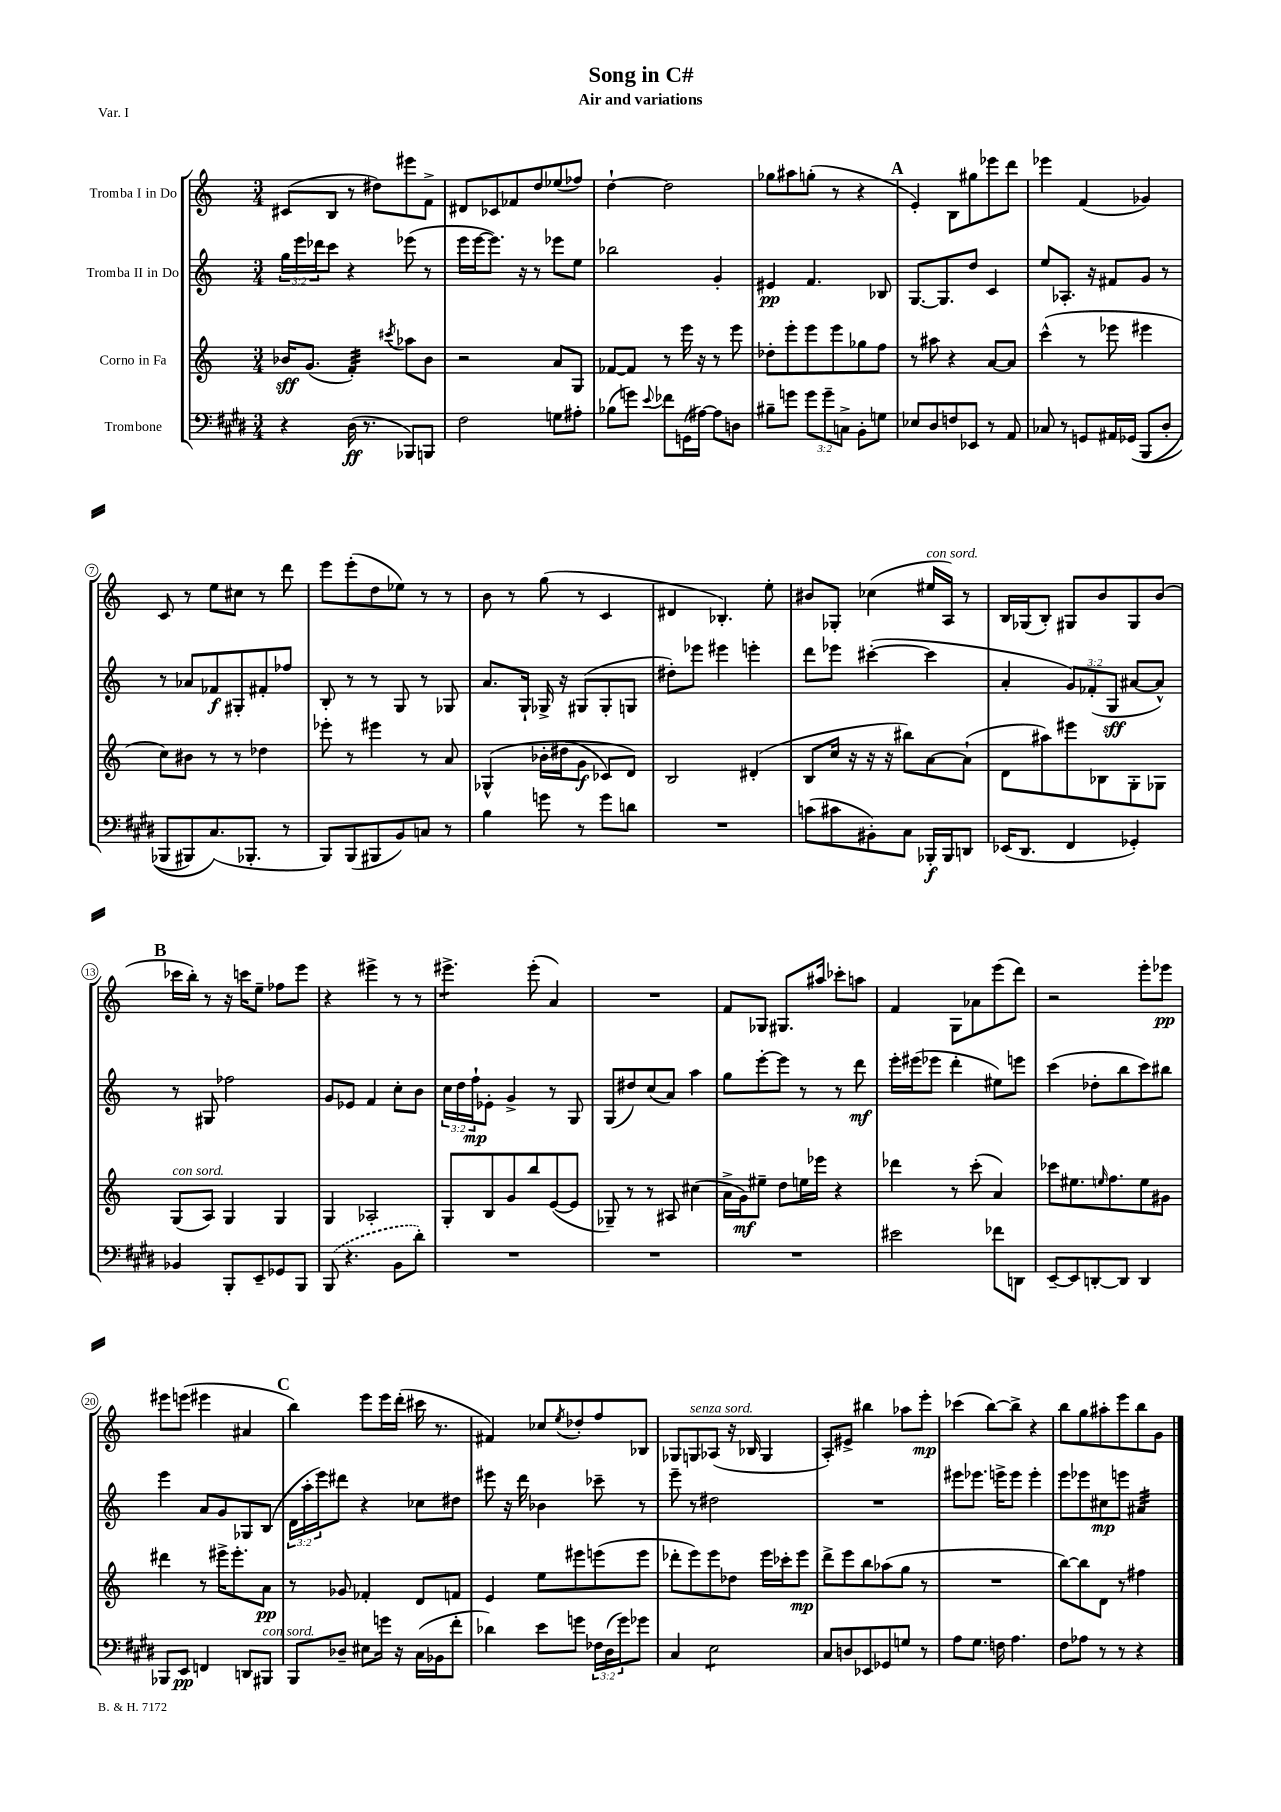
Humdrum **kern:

**kern	**kern	**kern	**kern
*staff4	*staff3	*staff2	*staff1
*clefF4	*clefG2	*clefG2	*clefG2
*k[f#c#g#d#]	*k[]	*k[]	*k[]
*M3/4	*M3/4	*M3/4	*M3/4
4r	16b-	24gg	(8c#
.	.	24eee	.
.	(8.g	.	.
.	.	24ddd-	.
.	.	8ccc	8B
(16D#	4f')	4r	8r
8.r	.	.	.
.	.	.	8dd#)
.	8qccc#	.	.
8BBB-)	8aa-	(8eee-	8eee#
8BBB	8b-	8r	8f^
=	=	=	=
2F#	2r	16eee	8d#
.	.	[16eee	.
.	.	8.eee])	8c-
.	.	.	8f-
.	.	16r	.
.	.	8r	8dd
8G	8a	8eee-	(8ee-
8A#'	8G	8ee	8ff-)
=	=	=	=
(8B-	[8f-	2bb-	[4dd`
8g)	8f-]	.	.
8qqe	.	.	.
8f-	8r	.	2dd]
(16GG	16eee	.	.
[16A#)	16r	.	.
8A#]	8r	4g'	.
8D	8eee	.	.
=	=	=	=
8B#~	8dd-'	4e#	8gg-
8g	8eee'	.	8aa#
12g	8eee	4.f	(8gg'
12g~	.	.	.
.	8eee	.	8r
12C^	.	.	.
8BB'	8gg-	.	4r
8G	8ff	8B-	.
=	=	=	=
8E-	8r	[8.G	4e')
8D#	8aa#	.	.
.	.	8.G]	.
8F	4r	.	8B
8EE-	.	8dd	8gg#
8r	[8a	4c	8eee-
8AA	8a]	.	8ddd
=	=	=	=
8C-	(4ccc^^	8ee	4eee-
8r	.	8.A-'	.
8GG	8r	.	(4f
.	.	16r	.
16AA#	8eee-	8f#	.
&(16GG-	.	.	.
(8BBB	4eee#	8g	4g-)
8D#'	.	8r	.
=	=	=	=
8BBB-	8cc)	8r	8c
8BBB#)	8b#	8a-	8r
(8.C#&)	8r	8f-	8ee
.	8r	8G#'	8cc#
8.BBB-'	.	.	.
.	4dd-	8f#'	8r
8r	.	8ff-	8ddd
=	=	=	=
8BBB)	8eee-'	8B'	8eee
(8BBB	8r	8r	(8eee'
8BBB#	4eee#	8r	8dd
8BB)	.	8G	8ee-)
8C	8r	8r	8r
8r	8a	8G-	8r
=	=	=	=
4B	&(4G-^^	8.a	8b
.	.	.	8r
.	.	16G`	.
8g	16b-'	16G-^	(8gg
.	(16dd#	16r	.
8r	8g	(8G#	8r
8g	8c-)	8G#'	4c
8d	8d&)	8G	.
=	=	=	=
2.r	2B	8dd#')	4d#
.	.	8eee-	.
.	.	4eee#	4.B-')
.	(4d#'	4eee'	.
.	.	.	8ee'
=	=	=	=
(8c	8B	8ddd	8b#
8c#	16cc	8eee-	8G-'
.	16r	.	.
8BB#')	16r	([4ccc#'	(4cc-
.	16r	.	.
8C#	8bb#)	.	.
16BBB-'	[8a	4ccc#]	16ee#
16BBB-	.	.	16A)
8DD	(8a`]	.	8r
=	=	=	=
(16EE-	8d	4a'	16B
8.DD#	.	.	(16G-
.	8aa#)	.	8B')
4FF#	8eee#	12g)	8G#
.	.	(12f-'	.
.	8B-	.	8b
.	.	12G	.
4GG-')	8G'	[8a#	8G#
.	8G-	8a#^^])	(8b
=	=	=	=
4BB-	(8G	8r	16ccc-
.	.	.	16bb')
.	8A)	8G#	8r
8BBB'	4G	2ff-	16r
.	.	.	16ccc
8EE~	.	.	8ee~
8GG-	4G	.	8ff-
8BBB	.	.	8eee
=	=	=	=
(8BBB	4G	8g	4r
4.r	.	8e-	.
.	2A-'	4f	4eee#^
8BB	.	8cc'	8r
8d#')	.	8b	8r
=	=	=	=
2.r	8G'	24cc	4.eee#^
.	.	24dd	.
.	.	24ff`	.
.	8B	8e-'	.
.	8g	4g^	.
.	8bb	.	(8eee#'
.	([8e	8r	4a)
.	8e]	8G	.
=	=	=	=
2.r	8G-~)	(8G	2.r
.	8r	8dd#)	.
.	8r	(8cc	.
.	8A#	8a)	.
.	(4cc#	4aa	.
=	=	=	=
2.r	16a^	8gg	8f
.	16g)	.	.
.	8ee#~	[8eee'	8G-
.	8dd	8eee]	8.G#
.	16ee	8r	.
.	16eee-	.	16aa#
.	4r	8r	8ccc-'
.	.	8ddd	8aa
=	=	=	=
2e#	4ddd-	16eee'	4f
.	.	(16eee#	.
.	.	8eee-	.
.	8r	4ddd'	8G
.	(8ccc'	.	8a-
8f-	4a)	8ee#)	(8eee
8DD	.	8eee	8ddd)
=	=	=	=
[8EE~	8ccc-	(4ccc	2r
8EE]	8.ee#	.	.
[8DD'	.	8dd-'	.
.	16qqee	.	.
.	8.ff	.	.
8DD]	.	8bb	.
4DD	8ee	8ccc)	8eee'
.	8g#	8bb#	8eee-
=	=	=	=
8BBB-	4ddd#	4eee	8eee#
8EE	.	.	(8eee
4FF	8r	8a	4eee#
.	16eee#^	8g	.
.	8.eee#'	.	.
8DD	.	8G-	4a#
8BBB#	8a	(8B	.
=	=	=	=
8BBB	8r	24d	4bb)
.	.	24aa'	.
.	.	24eee)	.
8D-~	8g-	8ddd#	.
8E#	4f-'	4r	8eee
16g	.	.	16eee
16r	.	.	(16ddd'
(16C#	8d	8cc-	16ccc#
16BB-	.	.	8.r
8f#'	8f	8dd#	.
=	=	=	=
4d-)	4e	8eee#	4f#)
.	.	16r	.
.	.	16ddd	.
8e	8ee	4b-	8cc-
.	.	.	8qee
8g	8eee#	.	8dd-'
24F-	(8eee	8ccc-~	8ff
(24D#	.	.	.
24g)	.	.	.
8g-	8eee	8r	8B-
=	=	=	=
4C#	8ddd-'	8eee~	8G-
.	8eee)	8r	8G
2E	8eee	2dd#	(8A-
.	8dd-	.	16r
.	.	.	16B-
.	16eee	.	4G
.	16ccc-'	.	.
.	8eee	.	.
=	=	=	=
8C#	8ddd^	2.r	8A')
8D	8eee	.	8e#^
8EE-	8bb	.	4bb#
8GG-	(8aa-	.	.
8G	8gg	.	8aa-
8r	8r	.	8eee'
=	=	=	=
8A	2.r	8eee#	(4ccc-
8.G#	.	8.eee-	.
.	.	.	[8bb)
16F	.	16eee^	.
4.A	.	8eee	8bb^]
.	.	4eee'	4r
=	=	=	=
8F#	[8bb)	8eee	8bb
8A-	8bb]	8eee-	8gg
8r	8d	8cc#	8aa#'
8r	8r	8eee	8eee
4r	4ff#	4a#	8bb
.	.	.	8g
==	==	==	==
*-	*-	*-	*-
